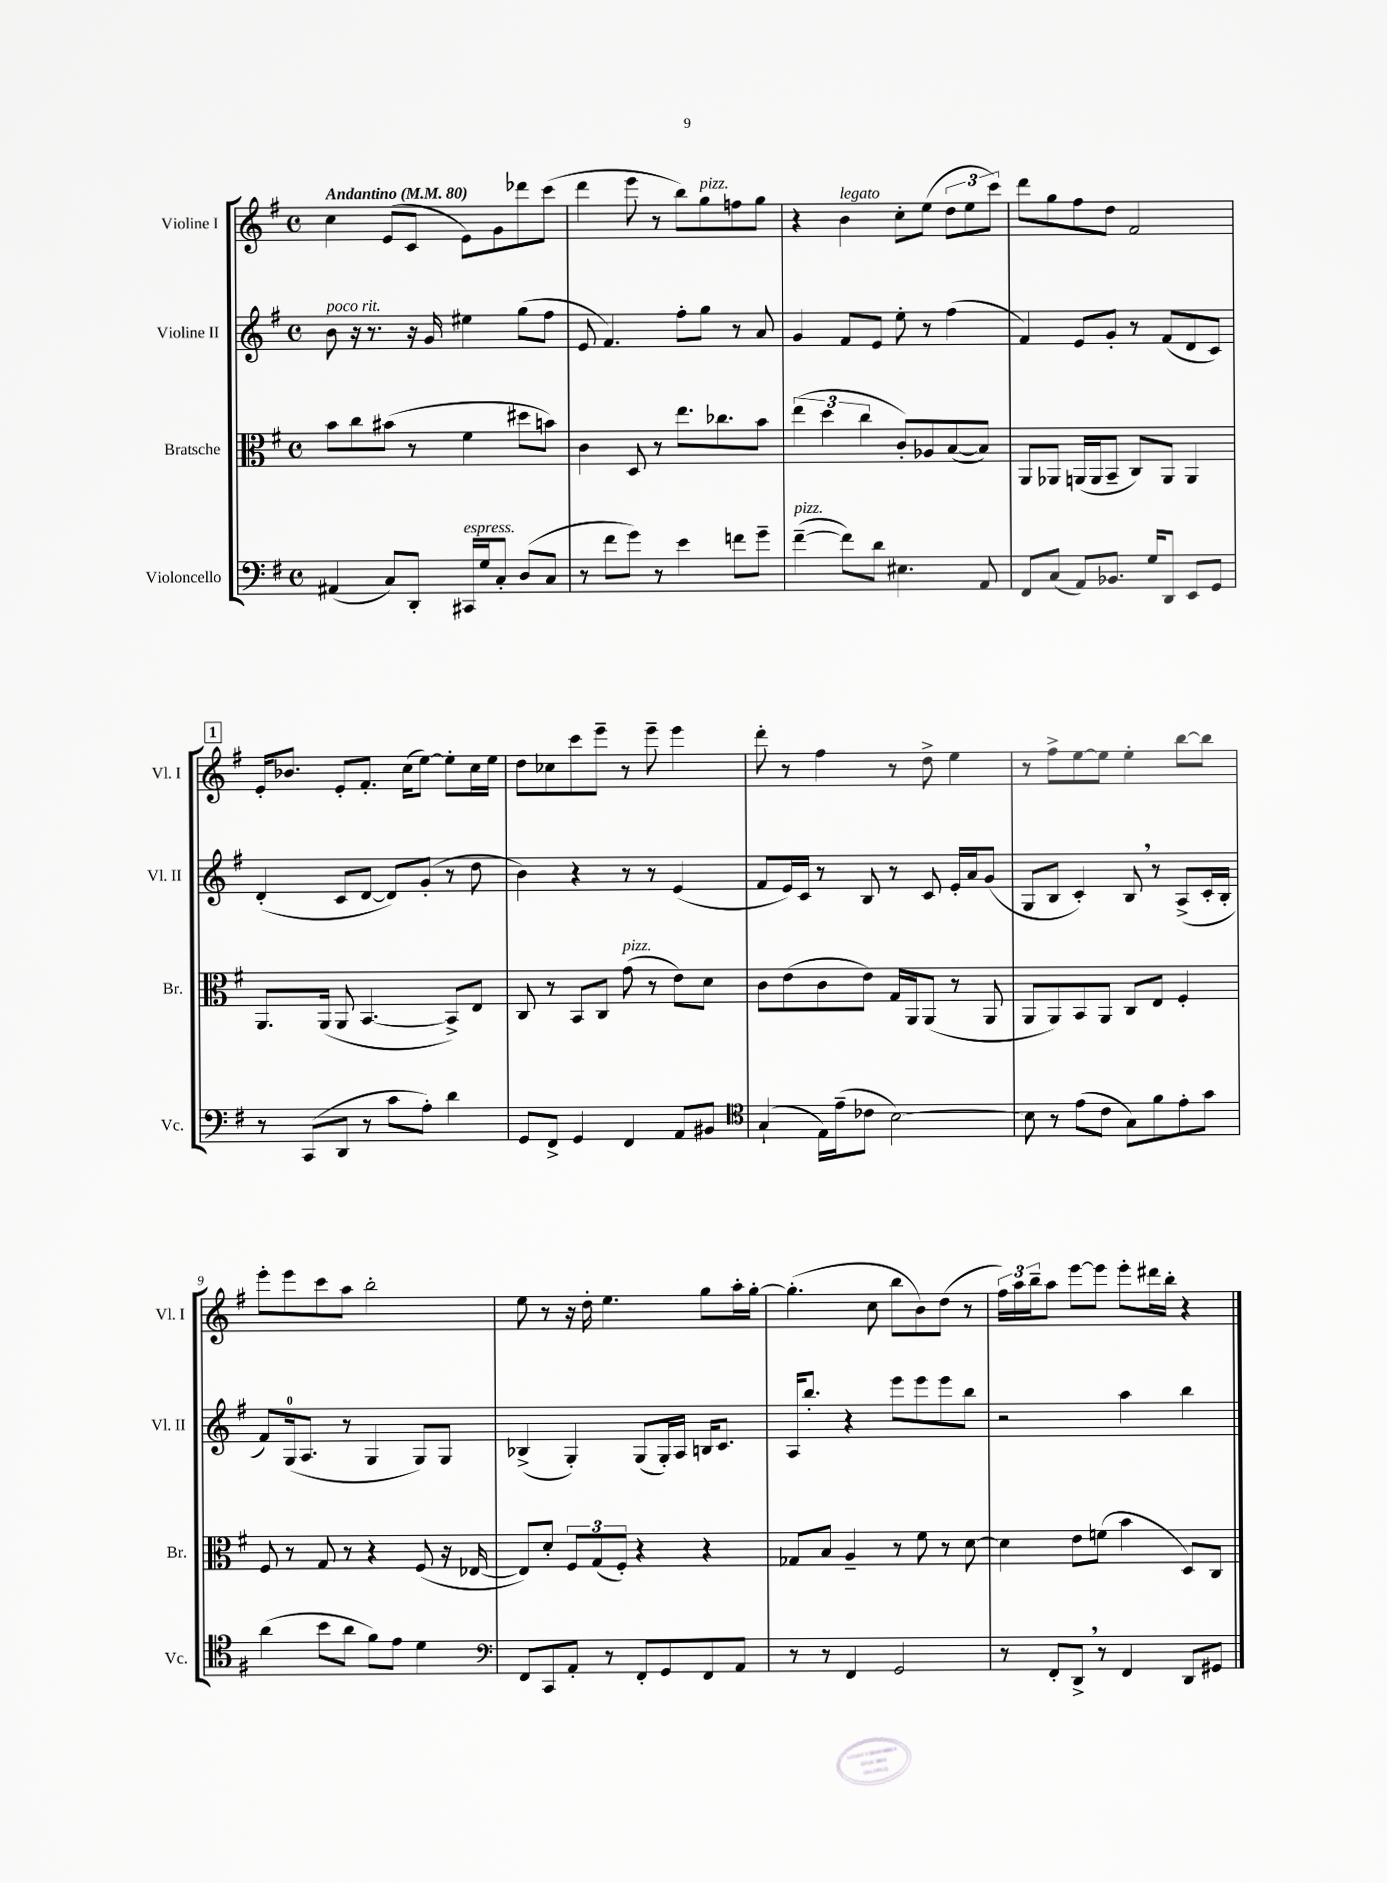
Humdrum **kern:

**kern	**kern	**kern	**kern
*part4	*part3	*part2	*part1
*staff4	*staff3	*staff2	*staff1
*I"Violoncello	*I"Bratsche	*I"Violine II	*I"Violine I
*I'Vc.	*I'Br.	*I'Vl. II	*I'Vl. I
*clefF4	*clefC3	*clefG2	*clefG2
*k[f#]	*k[f#]	*k[f#]	*k[f#]
*M4/4	*M4/4	*M4/4	*M4/4
*met(c)	*met(c)	*met(c)	*met(c)
*MM80	*MM80	*MM80	*MM80
=1	=1	=1	=1
!	!	!	!LO:TX:a:B:t=Andantino
!	!	!LO:TX:a:i:t=poco rit.	!
(4AA#X/	8b\L	8b\	4cc\
.	8cc\	16r	.
.	.	8.r	.
8C/L)	(8b#X\J	.	(8e/L
8DD'/J	8r	16r	8c/J
.	.	16g/	.
!LO:TX:a:i:t=espress.	!	!	!
16CC#X/LL	4f#\	4ee#X\	8e\L)
16G/J	.	.	.
8C'/J	.	.	8g\
(8D/L	8dd#X\L	(8gg\L	8ddd-X\
8C/J	8bn\J)	8ff#\J	(8ccc\J
=2	=2	=2	=2
8r	4c\	8e/	4ddd\
8f#\L	.	4.f#/)	.
8g\J)	8D/	.	8eee\
8r	8r	.	8r
4e\	8.ee\L	8ff#'\L	8bb\L)
!	!	!	!LO:TX:a:i:t=pizz.
.	.	8gg\J	8gg\
.	8.cc-X\	.	.
8fn\L	.	8r	8ffn\
8g~\J	8b\J	8a/	8gg\J
=3	=3	=3	=3
!LO:TX:a:i:t=pizz.	!	!	!
([4f#~\	(6ee\	4g/	4r
.	6dd\	.	.
!	!	!	!LO:TX:a:i:t=legato
8f#\L])	.	8f#/L	4b\
.	6cc\	.	.
8d\J	.	8e/J	.
4.E#X\	8c'/L)	8ee'\	8cc'\L
.	8A-X/	8r	(8ee\J
.	([8B/	(4ff#\	12dd\L
.	.	.	12ee\
8AA/	8B/J])	.	.
.	.	.	12ccc\J)
=4	=4	=4	=4
8FF#/L	8AA/L	4f#/)	8ddd\L
(8C/J	8AA-X/J	.	8gg\
8AA/L)	(16AAn/LL	8e/L	8ff#\
.	16AA/J	.	.
8.BB-X/J	8BB~/J	8g'/J	8dd\J
.	8C/L)	8r	2f#/
16G/KL	.	.	.
8DD/J	8AA/J	(8f#/L	.
8EE/L	4AA/	8d/	.
8GG/J	.	8c/J)	.
!!LO:LB:g=z
!!LO:REH:place=s1:t=1
=5	=5	=5	=5
8r	8.AA/L	(4d'/	16e'/KL
.	.	.	8.b-X/J
(8CC/L	.	.	.
.	(16AA/Jk	.	.
8DD/J	8AA/	8c/L	8e'/L
8r	[4.BB/	[8d/J	8.f#'/J
8c\L	.	8d/L])	.
.	.	.	(16cc\KL
8A'\J)	.	(8g'/J	[8ee\J)
4d\	8BB^/L])	8r	8ee'\L]
.	8E/J	8dd\	16cc\L
.	.	.	16ee\JJ
=6	=6	=6	=6
8GG/L	8C/	4b\)	8dd\L
8FF#^/J	8r	.	8cc-X\
4GG/	8BB/L	4r	8ccc\
.	8C/J	.	8eee~\J
!	!LO:TX:a:i:t=pizz.	!	!
4FF#/	(8g\	8r	8r
.	8r	8r	8eee~\
8AA/L	8e\L)	(4e/	4eee\
8BB#X/J	8d\J	.	.
=7	=7	=7	=7
*clefC4	*	*	*
(4G`/	8c\L	8f#/L	8ddd'\
.	(8e\	16e/L)	8r
.	.	16c/JJ	.
16E\LL)	8c\	8r	4ff#\
(16e~\J	.	.	.
8c-X\J	8e\J)	8B/	.
[2B\)	16G/LL	8r	8r
.	16AA/J	.	.
.	(8AA/J	8c/	8dd^\
.	8r	16e'/LL	4ee\
.	.	16a/J	.
.	8AA/	(8g/J	.
=8	=8	=8	=8
8B\]	8AA/L	8G/L	8r
8r	8AA/)	8B/J	8ff#^\L
(8e\L	8BB/	4c'/)	[8ee\
8c\J	8AA/J	.	8ee\J]
8G\L)	8C/L	8B,/	4ee'\
8f#\	8E/J	8r	.
8e'\	4F#'/	(8A^/L	[8bb\L
8g\J	.	16c'/L	8bb\J]
.	.	16B'/JJ	.
!!LO:LB:g=z
=9	=9	=9	=9
(4a\	8F#/	8f#/L)	8eee'\L
.	8r	(16G/k	8eee\
.	.	8.A/J	.
8b\L	8G/	.	8ccc\
8a\J	8r	8r	8aa\J
8f#\L)	4r	4G/	2bb'\
8e\J	.	.	.
4d\	(8F#/	8G/L)	.
.	16r	8G/J	.
.	[16E-X/	.	.
=10	=10	=10	=10
*clefF4	*	*	*
8FF#/L	8E-/L])	(4B-X^/	8ee\
8CC/	8d'/J	.	8r
8AA'/J	12F#/L	4G'/)	16r
.	.	.	16dd'\
.	(12G/	.	.
8r	.	.	4.ee\
.	12F#'/J)	.	.
8FF#'/L	4r	(8G/L	.
8GG/	.	16G'/L)	.
.	.	16A/JJ	.
8FF#/	4r	16Bn/KL	8gg\L
.	.	8.c/J	.
8AA/J	.	.	16aa'\L
.	.	.	[16gg'\JJ
=11	=11	=11	=11
8r	8G-X/L	16A/KL	(4.gg'\]
.	.	8.bb'/J	.
8r	8B/J	.	.
4FF#/	4A~/	4r	.
.	.	.	8cc\
2GG/	8r	8eee\L	8bb\L
.	8f#\	8eee\	8b\)
.	8r	8eee\	(8dd\J
.	[8d\	8bb\J	8r
=12	=12	=12	=12
8r	4d\]	2r	24ff#\LL)
.	.	.	24aa\
.	.	.	24bb~\J
8FF#'/L	.	.	8aa\J
8DD^,/J	8e\L	.	[8eee\L
8r	(8fn\J	.	8eee\J]
4FF#/	4b\	4aa\	8eee'\L
.	.	.	16ddd#X\L
.	.	.	16bb'\JJ
8DD/L	8D/L)	4bb\	4r
8GG#X/J	8C/J	.	.
==	==	==	==
*-	*-	*-	*-
